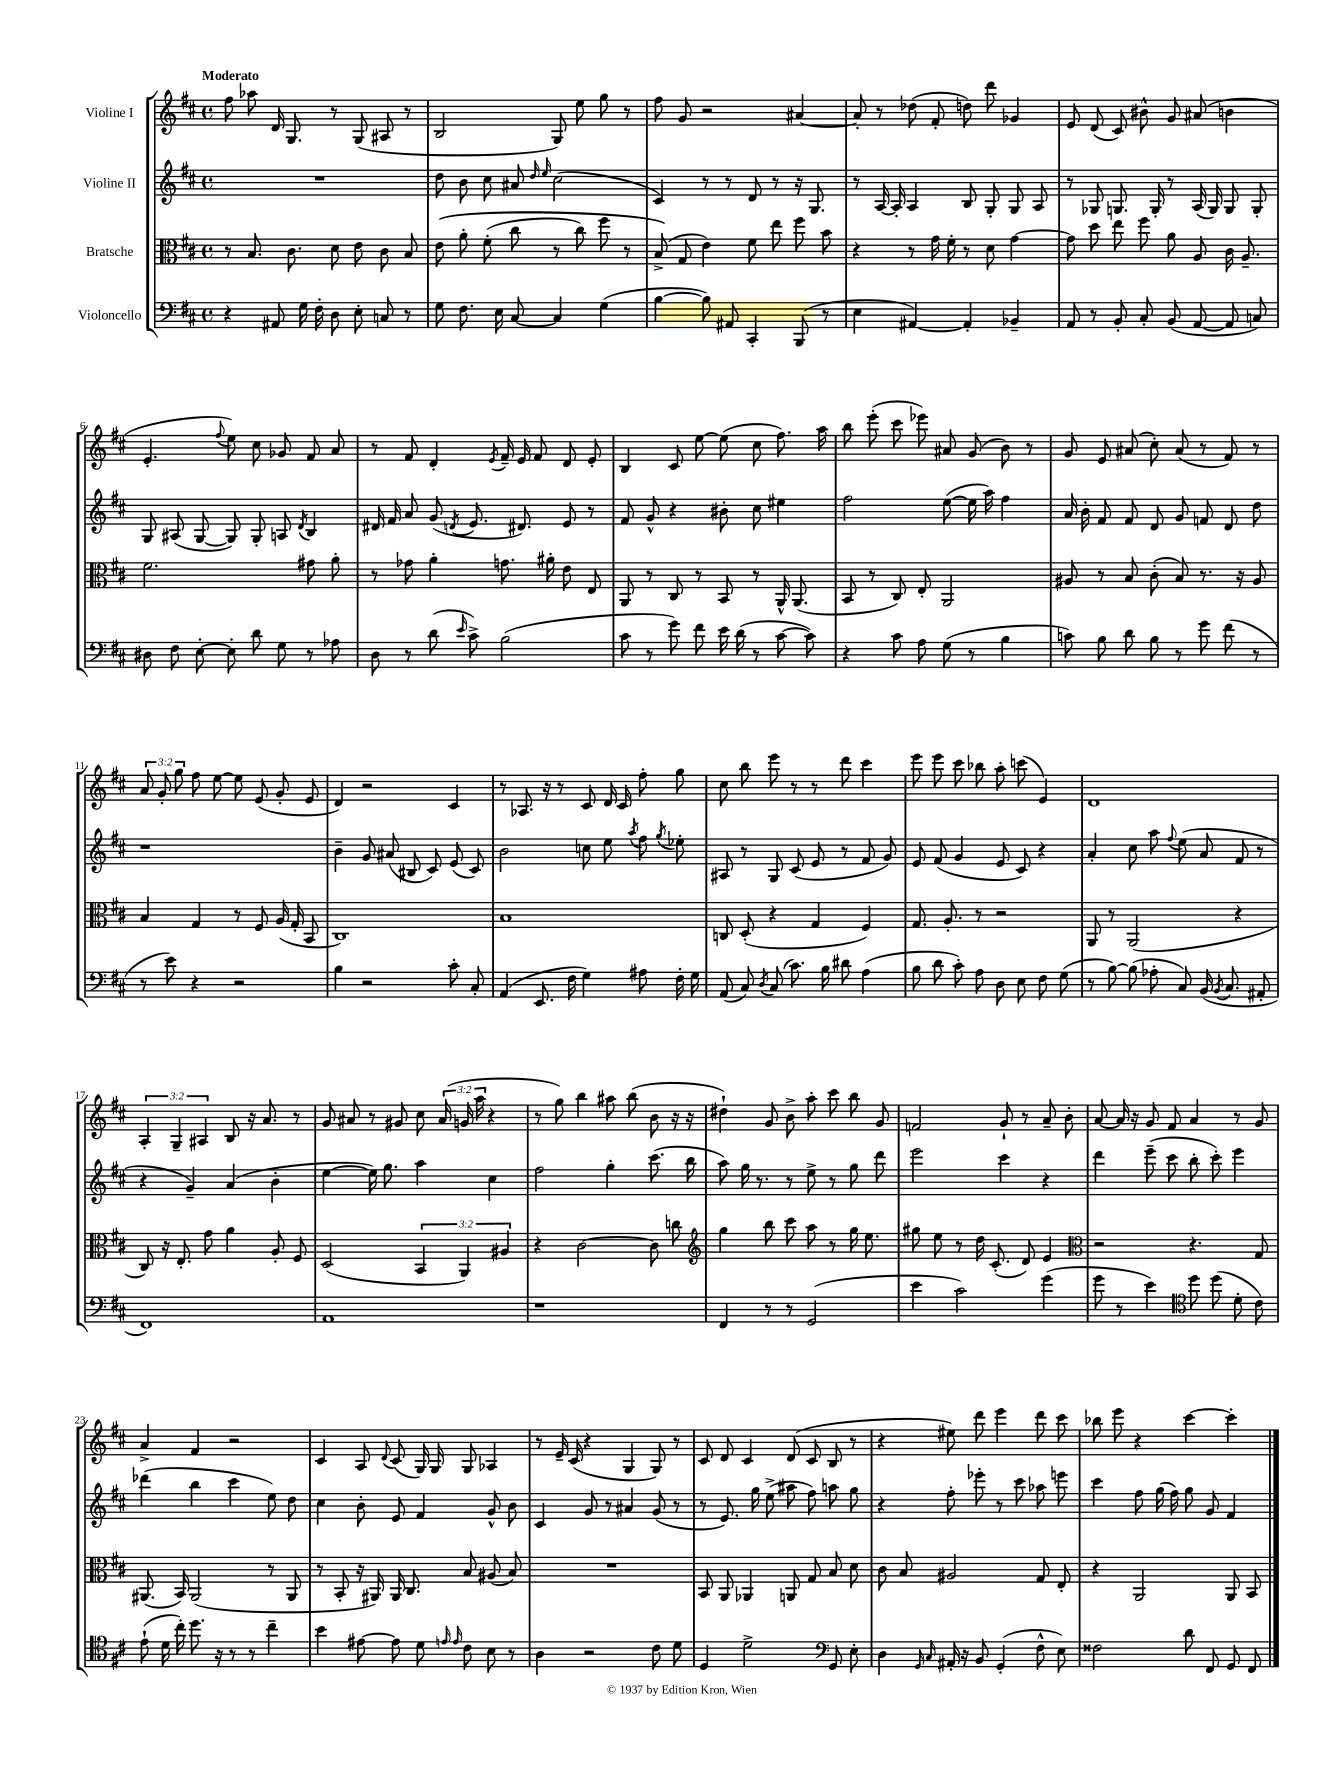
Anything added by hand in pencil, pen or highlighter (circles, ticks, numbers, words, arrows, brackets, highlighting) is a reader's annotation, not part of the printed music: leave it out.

**kern	**kern	**kern	**kern
*staff4	*staff3	*staff2	*staff1
*clefF4	*clefC3	*clefG2	*clefG2
*k[f#c#]	*k[f#c#]	*k[f#c#]	*k[f#c#]
*M4/4	*M4/4	*M4/4	*M4/4
*met(c)	*met(c)	*met(c)	*met(c)
4r	8r	1r	8ff#\
.	8.B/	.	8aa-\
8AA#/	.	.	16d/
.	8.c#\	.	8.G/
16G\	.	.	.
16F#'\	.	.	.
8D\	8d\	.	8r
8E'\	8e\	.	(8G/
8C/	8c#\	.	8A#/
8r	8B/	.	8r
=	=	=	=
8G\	&(8e\	8dd\	2B/
8.F#\	8a'\	8b\	.
.	(8f#'\	8cc#\	.
16E\	.	.	.
[8C#/	8cc#\	8a#/	.
.	.	16qqdd/	.
.	.	16qqee/	.
4C#/]	8r	(2cc#\	8G/)
.	8cc#\)	.	8ee\
(4G\	8ff#\	.	8gg\
.	8r	.	8r
=	=	=	=
[4B\	(8B^/&)	4c#/)	8ff#\
.	8G/	.	8g/
8B\])	4e\)	8r	2r
8AA#/	.	8r	.
4CC#'/	8f#\	8d/	.
.	8ee\	8r	.
(8BBB/	8ff#\	16r	[4a#/
.	.	8.G/	.
8r	8b\	.	.
=	=	=	=
4E\	4r	8r	8a#'/]
.	.	[16A/	8r
.	.	16A'/]	.
[4AA#/)	8r	4A/	(8dd-\
.	16g\	.	8f#'/
.	16f#'\	.	.
4AA#'/]	8r	8B/	8dd\)
.	8d\	8G'/	8ddd\
4BB-~/	[4g\	8G/	4g-/
.	.	8A/	.
=	=	=	=
8AA/	8g\]	8r	8e/
8r	8dd\	8G-/	(8d/
8BB'/	8ee\	8.G/	8c#/)
8C#'/	8ff#\	.	8b#^^\
.	.	16G'/	.
(8BB/	8a\	8r	8g/
[8AA/	8A/	(16A/	(8a#/
.	.	16G/)	.
8AA/]	16c#\	8G/	4b\
.	8.A~/	.	.
8C/)	.	8G'/	.
=	=	=	=
8D#\	2.f#\	8G/	4.e'/
8F#\	.	(8A#/	.
[8E'\	.	[8G/	.
.	.	.	8qqff#/
8E'\]	.	8G/])	8ee\)
8d\	.	8G'/	8cc#\
8G\	.	8A/	8g-/
.	.	8qd/	.
8r	8g#\	4B/	8f#/
8A-\	8a'\	.	8a/
=	=	=	=
8D\	8r	16d#/	8r
.	.	16f#/	.
8r	8g-\	8a/	8f#/
(8d\	4a'\	(8g/	4d'/
16qqe/	.	8qd/	.
8c#^\)	.	8.e/	.
.	.	.	8qe/
(2B\	8.g\	.	16f#~/
.	.	8.d#/)	16e/
.	.	.	8f#/
.	16a#'\	.	.
.	8e\	8e/	8d/
.	8E/	8r	8e'/
=	=	=	=
8c#\	8AA/	8f#/	4B/
8r	8r	8g^^/	.
8g\)	8C#/	4r	8c#/
8f#\	8r	.	[8ee\
16e\	8BB/	8b#'\	(8ee\]
(16d\	.	.	.
8r	8r	8cc#\	8cc#\
[8c#\	16AA^^/	4ee#\	8.ff#\)
.	(8.AA/	.	.
8c#\])	.	.	.
.	.	.	16aa\
=	=	=	=
4r	8BB/	2ff#\	8bb\
.	8r	.	(8eee'\
8c#\	8C#/)	.	8ccc#\
8A\	8E'/	.	8eee-\)
(8G\	2AA/	([8ee\	8a#/
8r	.	16ee\]	(8g/
.	.	16aa\)	.
4B\	.	4ff#\	8b\)
.	.	.	8r
=	=	=	=
8c\)	8A#/	16a/	8g/
.	.	16b'\	.
8B\	8r	8f#/	8e/
8d\	8B/	8f#/	(8a#/
8B\	(8c#'\	8d/	8cc#'\)
8r	8B/)	8g/	(8a#/
8g\	8.r	8f/	8r
(8f#\	.	8d/	8f#/)
.	16r	.	.
8r	8A#/	8dd\	8r
=	=	=	=
8r	4B/	1r	12a/
.	.	.	12g'/
8e\)	.	.	.
.	.	.	12gg\
4r	4G/	.	8ff#\
.	.	.	[8ee\
2r	8r	.	8ee\]
.	8F#/	.	(8e/
.	(16A/	.	8g'/
.	16G'/	.	.
.	8BB/	.	8e/
=	=	=	=
4B\	1C#)	4b~\	4d/)
2r	.	8g/	2r
.	.	(8a#/	.
.	.	8B#/	.
.	.	8c#/)	.
8c#'\	.	(8e/	4c#/
8C#'/	.	8c#/)	.
=	=	=	=
(4AA/	1B	2b\	8r
.	.	.	8.A-/
8.EE/	.	.	.
.	.	.	16r
.	.	.	8r
16F#\	.	.	.
4G\)	.	8cc\	8c#/
.	.	8ee\	16d/
.	.	.	16c#/
.	.	8qaa/	.
8A#\	.	8ff#\	8ff#'\
.	.	8qgg/	.
16F#'\	.	8ee-'\	8gg\
16G\	.	.	.
=	=	=	=
(8AA/	8C/	8A#/	8cc#\
8C#/)	(8D'/	8r	8bb\
8qD/	.	.	.
(8C#/	4r	8G/	8eee\
8.c#\)	.	(8c#/	8r
.	4G/	8e/	8r
16B\	.	.	.
8d#\	.	8r	8ddd\
(4A\	4F#/)	8f#/	4ccc#\
.	.	8g/)	.
=	=	=	=
8B\	8.G/	8e/	8eee\
8d\	.	(8f#/	8eee\
.	8.A'/	.	.
8c#'\)	.	4g/	8ccc#\
8A\	8r	.	8bb-\
8D\	2r	8e/	8aa'\
8E\	.	8c#/)	(8ccc\
8F#\	.	4r	4e/)
(8G\	.	.	.
=	=	=	=
8r	8AA/	4a'/	1d
[8B\)	8r	.	.
(8B\]	(2AA/	8cc#\	.
8A-'\	.	8aa\	.
.	.	8qqff#/	.
8C#/)	.	(8ee\	.
(16BB/	.	8a/	.
8qBB/	.	.	.
8.C#/	.	.	.
.	4r	8f#/	.
8AA#'/	.	8r	.
=	=	=	=
1FF#)	8C#/)	4r	6A'/
.	16r	.	.
.	.	.	6G~/
.	8.E'/	.	.
.	.	4g~/)	.
.	.	.	6A#/
.	8g\	.	.
.	4a\	(4a/	8B/
.	.	.	16r
.	.	.	8.a/
.	8A'/	4b'\	.
.	8F#/	.	8r
=	=	=	=
1AA	(2D/	[4ee\	8g/
.	.	.	8a#/
.	.	16ee\])	8r
.	.	8.gg\	.
.	.	.	8g#/
.	6BB/	4aa\	8cc#\
.	.	.	(24a#/
.	6AA/)	.	24g/
.	.	.	24aa\
.	.	4cc#\	4r
.	6A#/	.	.
=	=	=	=
1r	4r	2ff#\	8r
.	.	.	8gg\)
.	[2c#\	.	4bb\
.	.	4gg'\	8aa#\
.	.	.	(8bb\
.	8c#\]	(8.ccc#\	8b\
.	8cc\	.	16r
.	.	16bb\	16r
=	=	=	=
*	*clefG2	*	*
4FF#/	4gg\	8aa\)	4dd#`\)
.	.	16gg\	.
.	.	8.r	.
8r	8bb\	.	8g/
8r	8ccc#\	8r	8b^\
(2GG/	8aa\	8ee^\	8aa'\
.	8r	8r	8ccc#\
.	16gg\	8gg\	8bb\
.	8.ee\	.	.
.	.	8ddd\	8g/
=	=	=	=
4e\	8gg#\	2eee\	2f/
.	8ee\	.	.
2c#\)	8r	.	.
.	16dd\	.	.
.	(8.c#'/	.	.
.	.	4ccc#\	8g`/
.	8d/)	.	8r
(4g\	4e/	4r	8a~/
.	.	.	8b'\
=	=	=	=
*	*clefC3	*	*
8g\	2r	4ddd\	[8a/
8r	.	.	16a/]
.	.	.	16r
4e\)	.	(8eee~\	8g/
.	.	8ccc#\	8f#/
*clefC4	*	*	*
8dd\	4.r	8bb'\	4a/
(8dd\	.	8ccc#'\)	.
8d'\	.	4eee\	8r
8c#\)	8G/	.	8g/
=	=	=	=
(8e`\	(8.AA#/	(4ddd-\	4a^/
16d\	.	.	.
16cc#'\)	16BB/)	.	.
8.dd\	(2AA#/	4bb\	4f#/
16r	.	.	.
8r	.	4ccc#\	2r
8r	.	.	.
4cc#~\	8r	8ee\)	.
.	8AA#/	8dd\	.
=	=	=	=
4b\	8r	4cc#\	4c#/
.	8BB'/	.	.
[8e#\	16r	8b'\	8A/
.	16AA#/)	.	.
.	.	.	8qqd/
8e#\]	16AA#/	8e/	(8c#/
.	8.C#/	.	.
8d\	.	4f#/	16G/)
.	.	.	16G/
16qqe/	.	.	.
16qqe/	.	.	.
8c#\	8B/	.	8G/
8B\	(8A#/	8g^^/	4A-/
8r	8B/)	8b\	.
=	=	=	=
4A\	1r	4c#/	8r
.	.	.	16e~/
.	.	.	(16c#/
2r	.	8g/	4r
.	.	8r	.
.	.	4a#/	4G/
8c#\	.	(8g/	8G/)
8d\	.	8r	8r
=	=	=	=
4D/	8BB/	8r	8c#/
.	8AA/	8.e/)	8d/
2d^\	4AA-/	.	4c#/
.	.	16gg\	.
.	.	(8ee^\	.
.	8AA/	8aa#\	(8d/
.	8G/	8ff#\)	8c#/
*clefF4	*	*	*
8GG/	8B/	8aa\	8B/
8E'\	8d\	8gg\	8r
=	=	=	=
4D\	8c#\	4r	4r
.	8B/	.	.
16qqGG/	.	.	.
16qqC#/	.	.	.
16AA#'/	2A#/	8ff#'\	8ee#\)
16r	.	.	.
8BB/	.	8eee-'\	8ddd\
(4GG'/	.	8r	4eee\
.	.	8ccc#\	.
8F#^^\	8G/	8aa-\	8ddd\
8E\)	8E'/	8eee\	8ccc#\
=	=	=	=
2F##\	4r	4ccc#\	8bb-\
.	.	.	8eee\
.	2AA/	8ff#\	4r
.	.	(16gg\	.
.	.	16ff#\)	.
8d\	.	8gg\	[4ccc#\
8FF#/	.	8g/	.
8GG/	8AA/	4f#/	4ccc#'\]
8FF#/	8BB/	.	.
==	==	==	==
*-	*-	*-	*-
